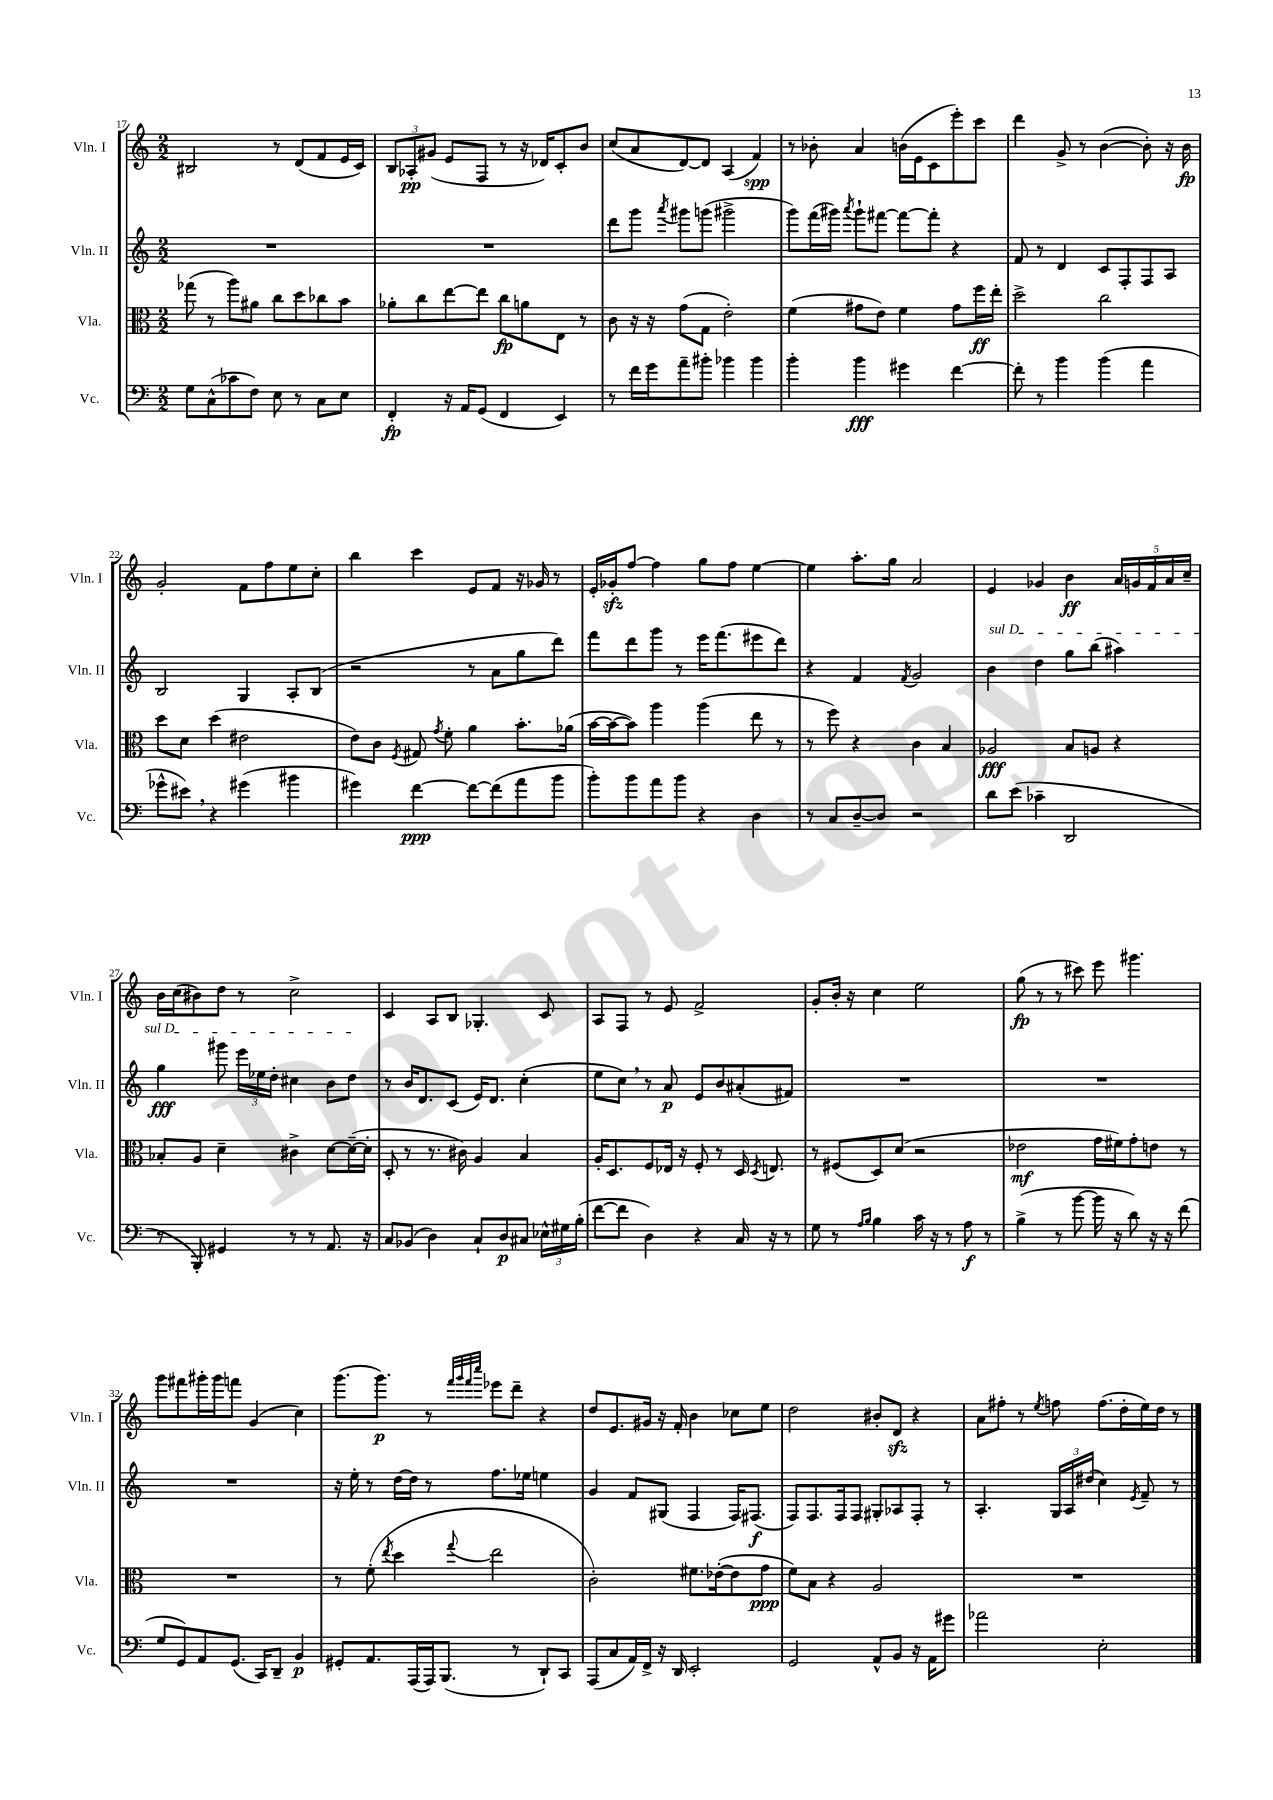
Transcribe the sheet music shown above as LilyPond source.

<<
\new StaffGroup <<
\new Staff = "s0" \with { instrumentName = "Vln. I" shortInstrumentName = "Vln. I" } {
    \clef treble \key c \major \numericTimeSignature \time 2/2
    \autoBeamOff bis2 r8 d'8[( f'8 e'16 c'16]) |
    \tuplet 3/2 { b8[ aes8-.\pp gis'8]( } e'8[ f8] r8 r16 des'16[) c'8-. b'8] |
    c''8[( a'8 d'8~) d'8] a4( f'4\spp) |
    r8 bes'8-. a'4 b'16[( e'16 c'8 e'''8-.) c'''8] |
    d'''4 g'8-> r8 b'4~( b'8-.) r16 b'16\fp |
    g'2-. f'8[ f''8 e''8 c''8]-. |
    b''4 c'''4 e'8[ f'8] r16 ges'16 r8 |
    e'16[-. ges'16-.\sfz f''8]~ f''4 g''8[ f''8] e''4~ |
    e''4 a''8.[-. g''16] a'2 |
    e'4 ges'4 b'4\ff \tuplet 5/4 { a'16[ g'16 f'16 a'16 c''16]-- } |
    b'16[ c''16( bis'8) d''8] r8 c''2-> |
    c'4 a8[ b8] ges4.-. c'8 |
    a8[ f8] r8 e'8 f'2-> |
    g'8[-. b'16]-. r16 c''4 e''2 |
    g''8\fp( r8 r8 cis'''8) e'''8 gis'''4. |
    g'''8[ fis'''8 gis'''16-. gis'''16 f'''8] g'4( c''4) |
    g'''8.[( g'''8.]\p) r8 \grace { f'''32[ g'''32 f'''32 c''''32] } ees'''8[ d'''8]-- r4 |
    d''8[ e'8. gis'16] r16 f'16-. b'4 ces''8[ e''8] |
    d''2 bis'8[-. d'8]\sfz r4 |
    a'8[ fis''8]-. r8 \acciaccatura { e''8 } f''8 f''8.[( d''16-. e''16) d''16] r8 \bar "|." |
}
\new Staff = "s1" \with { instrumentName = "Vln. II" shortInstrumentName = "Vln. II" } {
    \clef treble \key c \major \numericTimeSignature \time 2/2
    \autoBeamOff R1 |
    R1 |
    d'''8[ g'''8] \acciaccatura { a'''8 } gis'''8[ g'''8]( gis'''2-> |
    g'''8[) f'''16( gis'''16]) \acciaccatura { a'''8 } gis'''8[-! fis'''8]~ fis'''8[~ fis'''8]-. r4 |
    f'8 r8 d'4 c'8[ f8-. f8 a8] |
    b2 g4 a8[-. b8]( |
    r2 r8 a'8[ g''8 d'''8]) |
    f'''8[ d'''8 g'''8] r8 e'''16[ f'''8.( eis'''8 d'''8]) |
    r4 f'4 \acciaccatura { f'8 } g'2 |
    \once \override TextSpanner.bound-details.left.text = \markup { \italic "sul D" } b'4\startTextSpan d''4 g''8[ b''8]( ais''4) |
    g''4\fff gis'''8 \tuplet 3/2 { e'''16[ ees''16 d''16]-. } cis''4 b'8[ d''8]\stopTextSpan |
    r8 b'16[ d'8. c'8]( e'16[) d'8.] c''4-.( |
    e''8[ c''8]) \breathe r8 a'8\p e'8[ b'8 ais'8-.( fis'8]) |
    R1 |
    R1 |
    R1 |
    r16 e''16-. r8 d''16[~ d''16] r8 f''8.[ ees''16] e''4 |
    g'4 f'8[ gis8]( f4 f16[) fis8.]\f( |
    f8[) f8. f16 f8] gis8[-. aes8 f8]-. r8 |
    a4.-. \tuplet 3/2 { g16[ a16 dis''16]( } c''4) \acciaccatura { e'8 } f'8-- r8 \bar "|." |
}
\new Staff = "s2" \with { instrumentName = "Vla." shortInstrumentName = "Vla." } {
    \clef alto \key c \major \numericTimeSignature \time 2/2
    \autoBeamOff ges''8( r8 a''8[) ais'8] c''8[ d''8 ces''8 b'8] |
    aes'8[-. c''8 e''8~ e''8] c''8[\fp a'8 e8] r8 |
    c'8 r16 r16 g'8[( g8] e'2-.) |
    f'4( gis'8[ e'8]) f'4 gis'8[ f''16\ff e''16]-. |
    d''2-> c''2 |
    d''8[ d'8] d''4( eis'2 |
    e'8[) c'8] \acciaccatura { f8 } gis8 \acciaccatura { g'8 } f'8-. a'4 b'8.[-. aes'16]( |
    b'16[~ b'16~ b'8]) a''4 a''4( e''8 r8 |
    r8 f''8) r4 c'4 b4 |
    aes2\fff b8[ a8] r4 |
    bes8[-. a8] d'4-- cis'4-> d'8[~ d'16~--( d'16]-. |
    d8-. r8 r8. cis'16) a4 b4 |
    a16[-. d8. f8 ees16] r16 f8-. r8 d16 \acciaccatura { d8 } e8. |
    r8 fis8[( d8) d'8]( r2 |
    ees'2\mf g'16[ fis'16) g'8-. e'8] r8 |
    R1 |
    r8 f'8-.( \acciaccatura { e''8 } d''4 \appoggiatura { g''8 } e''2 |
    c'2-.) fis'8.[ ees'16~-.( ees'8 g'8]\ppp |
    f'8[) b8] r4 a2 |
    R1 \bar "|." |
}
\new Staff = "s3" \with { instrumentName = "Vc." shortInstrumentName = "Vc." } {
    \clef bass \key c \major \numericTimeSignature \time 2/2
    \autoBeamOff g8[ c8-^( ces'8 f8]) e8 r8 c8[ e8] |
    f,4-.\fp r16 a,16[ g,8]( f,4 e,4) |
    r8 f'16[ g'16 a'8-- bis'8]-. bes'4 bes'4 |
    b'4-. b'4\fff gis'4 f'4~ |
    f'8-. r8 b'4 b'4( a'4 |
    ges'8[-^ eis'8]) \breathe r4 gis'4( bis'4 |
    gis'4) f'4~\ppp f'8[~ f'8( a'8 b'8] |
    b'8[-.) b'8 a'8 b'8] r4 d4 |
    r8 c8[ d8~-- d8] r2 |
    d'8[ e'8]( ces'4-- d,2 |
    r8 b,,8-.) gis,4 r8 r8 a,8. r16 |
    c8[ bes,8]( d4) c8[-! d8\p cis8] \tuplet 3/2 { ees16[-^ gis16 b16]-.( } |
    f'8[~ f'8] d4) r4 c16 r16 r8 |
    g8 r8 \grace { a16[ b16] } b4 c'16 r16 r8 a8\f r8 |
    b4->( r8 b'8~ b'16 r16 d'8) r16 r16 f'8( |
    g8[ g,8) a,8 g,8.]( c,16[) d,8]-- b,4\p |
    gis,8[-. a,8. a,,16( a,,16) b,,8.]( r8 d,8[-!) c,8] |
    a,,8[( c8 a,16) f,16]-> r16 d,16 e,2-. |
    g,2 a,8[-^ b,8] r16 a,16[ gis'8] |
    aes'2 e2-. \bar "|." |
}
>>
>>
\layout { \context { \Score currentBarNumber = #17 } }
